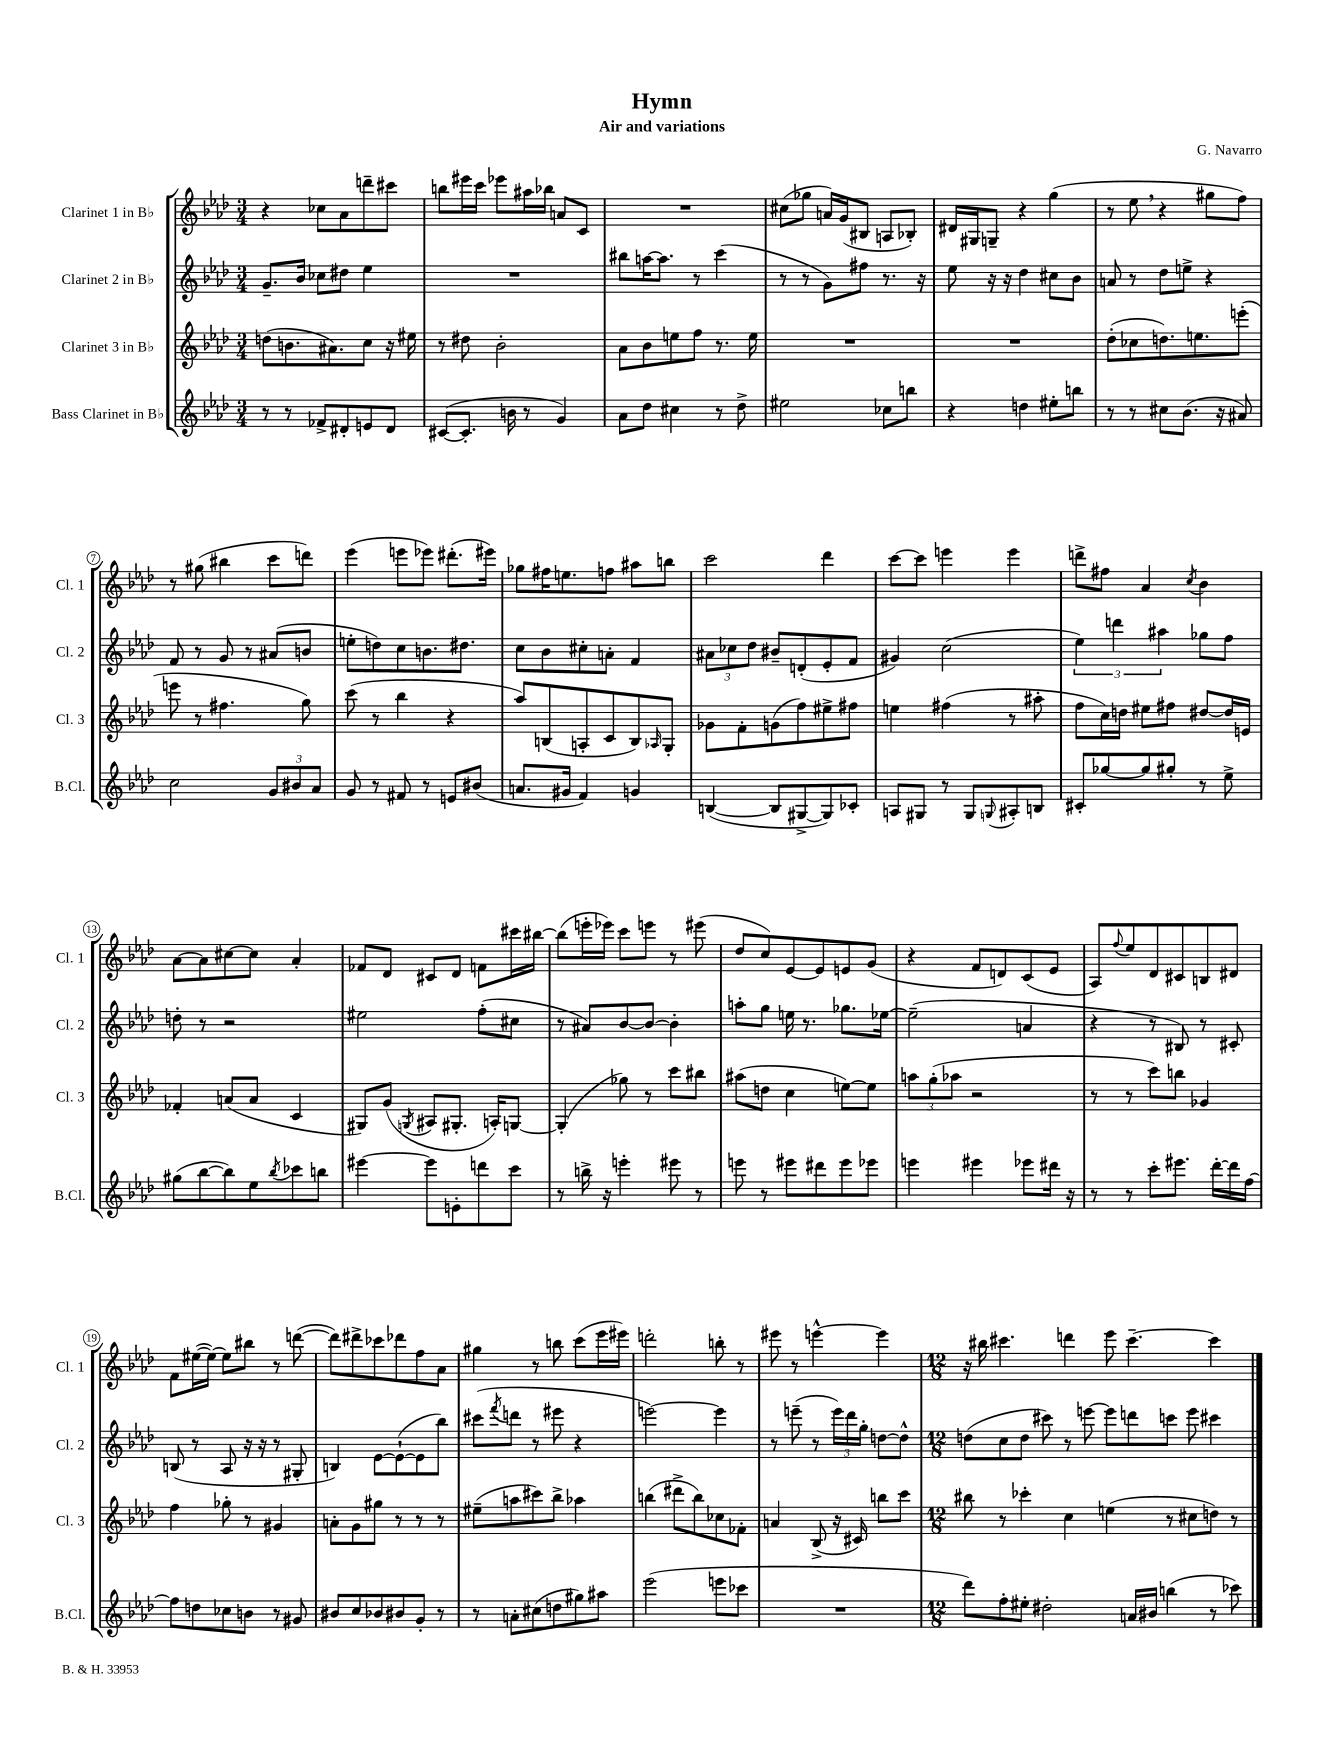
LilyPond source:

\header { title = "Hymn" composer = "G. Navarro" subtitle = "Air and variations" }
<<
\new StaffGroup <<
\new Staff = "s0" \with { instrumentName = "Clarinet 1 in Bb" shortInstrumentName = "Cl. 1" } {
    \clef treble \key aes \major \numericTimeSignature \time 3/4
    r4 ces''8 aes'8 d'''8-- cis'''8 |
    b''8 eis'''16 c'''16 ees'''8 ais''16 bes''16 a'8 c'8 |
    R2. |
    cis''8( ges''8 a'16) g'16( bis8 a8 bes8-.) |
    dis'16 gis16 g8-- r4 g''4( |
    r8 ees''8 \breathe r4 gis''8 f''8) |
    r8 gis''8( bis''4 c'''8 d'''8) |
    ees'''4( e'''8 ees'''8) dis'''8.-.( eis'''16) |
    ges''8 fis''16 e''8. f''8 ais''8 b''8 |
    c'''2 des'''4 |
    c'''8~ c'''8 e'''4 e'''4 |
    d'''8-> fis''8 aes'4 \acciaccatura { c''8 } bes'4 |
    aes'8~ aes'8 cis''8~ cis''8 aes'4-. |
    fes'8 des'8 cis'8 des'8 f'8 cis'''16 bis''16~ |
    bis''8( e'''16-. ees'''16) c'''8 e'''8 r8 eis'''8( |
    des''8 c''8) ees'8~ ees'8 e'8 g'8( |
    r4 f'8 d'8) c'8( ees'8 |
    aes8) \appoggiatura { f''8 } ees''8 des'8 cis'8 b8 dis'8 |
    f'8 eis''16~( eis''16~) eis''8 bis''8 r8 d'''8~( |
    d'''8) dis'''8-> ces'''8 des'''8 f''8 aes'8 |
    gis''4 r8 b''8 c'''8( ees'''16 eis'''16) |
    d'''2-. b''8-. r8 |
    eis'''8 r8 e'''4~-^ e'''4 |
    \numericTimeSignature \time 12/8 r16 bis''16 cis'''4. d'''4 ees'''8 cis'''4.~-- cis'''4 \bar "|." |
}
\new Staff = "s1" \with { instrumentName = "Clarinet 2 in Bb" shortInstrumentName = "Cl. 2" } {
    \clef treble \key aes \major \numericTimeSignature \time 3/4
    g'8.-- bes'16 ces''8 dis''8 ees''4 |
    R2. |
    bis''8 a''16~ a''8. r8 c'''4( |
    r8 r8 g'8) fis''8 r8. r16 |
    ees''8 r16 r16 des''4 cis''8 bes'8 |
    a'8 r8 des''8 e''8-> r4 |
    f'8 r8 g'8 r8 ais'8( b'8 |
    e''8-. d''8) c''8 b'8. dis''8. |
    c''8 bes'8 cis''8-. a'8-. f'4 |
    \tuplet 3/2 { ais'8 ces''8 des''8 } bis'8-- d'8-.( ees'8-. f'8 |
    gis'4) c''2( |
    \tuplet 3/2 { ees''4) d'''4 ais''4 } ges''8 f''8 |
    d''8-. r8 r2 |
    eis''2 f''8-.( cis''8 |
    r8 ais'8) bes'8~ bes'8~ bes'4-. |
    a''8-. g''8 e''16 r8. ges''8. ees''16~ |
    ees''2--( a'4 |
    r4 r8 bis8) r8 cis'8-. |
    b8( r8 aes8 r16 r16 r8 gis8-. |
    b4) ees'8~ ees'8~-!( ees'8 bes''8) |
    cis'''8( \acciaccatura { f'''8 } d'''8 r8 eis'''8 r4 |
    e'''2~) e'''4 |
    r8 e'''8--( r8 \tuplet 3/2 { e'''16) des'''16 g''16-. } d''8~ d''8-^ |
    \numericTimeSignature \time 12/8 d''8( c''8 d''8 cis'''8) r8 e'''8~ e'''8 d'''8 c'''8 e'''8 cis'''4 \bar "|." |
}
\new Staff = "s2" \with { instrumentName = "Clarinet 3 in Bb" shortInstrumentName = "Cl. 3" } {
    \clef treble \key aes \major \numericTimeSignature \time 3/4
    d''8( b'8. ais'8.) c''8 r16 eis''16 |
    r8 dis''8 bes'2-. |
    aes'8 bes'8 e''8 f''8 r8. e''16 |
    R2. |
    R2. |
    des''8-.( ces''8 d''8.) e''8. e'''8-.( |
    e'''8 r8 fis''4. g''8) |
    c'''8( r8 bes''4 r4 |
    aes''8) b8( a8-. c'8 b8) \grace { aes16 } g8-. |
    ges'8 f'8-. g'8( f''8) eis''8-> fis''8 |
    e''4 fis''4( r8 ais''8-. |
    f''8 c''16) d''16 eis''8 fis''8 dis''8~ dis''16 e'16 |
    fes'4-. a'8( a'8 c'4 |
    gis8) g'8( \acciaccatura { g8 } ais8 gis8.-. a16-.) g8~ |
    g4-.( ges''8) r8 c'''8 bis''8 |
    ais''8( d''8 c''4 e''8~) e''8 |
    \tuplet 3/2 { a''8 g''8-.( aes''8 } r2 |
    r8 r8 c'''8) b''8 ges'4 |
    f''4 ges''8-. r8 gis'4 |
    a'8-. g'8 gis''8 r8 r8 r8 |
    eis''8--( a''8 cis'''8) bes''8-> aes''4 |
    b''4( dis'''8-> b''8) ces''8 fes'8-. |
    a'4 bes8->( r16 cis'16) b''8 c'''8 |
    \numericTimeSignature \time 12/8 bis''8 r8 ces'''4-. c''4 e''4( r8 cis''8 d''8) r8 \bar "|." |
}
\new Staff = "s3" \with { instrumentName = "Bass Clarinet in Bb" shortInstrumentName = "B.Cl." } {
    \clef treble \key aes \major \numericTimeSignature \time 3/4
    r8 r8 fes'8-> dis'8-. e'8 dis'8 |
    cis'8~( cis'8.-. b'16 r8 g'4) |
    aes'8 des''8 cis''4 r8 des''8-> |
    eis''2 ces''8 b''8 |
    r4 d''4 eis''8-. b''8 |
    r8 r8 cis''8 bes'8.( r16 ais'8) |
    c''2 \tuplet 3/2 { g'8 bis'8 aes'8 } |
    g'8 r8 fis'8 r8 e'8 bis'8( |
    a'8. gis'16 f'4) g'4 |
    b4~( b8 gis8~-> gis8) ces'8-. |
    a8 gis8 r8 gis8 \appoggiatura { g8 } ais8-. b8 |
    cis'8-. ges''8~ ges''8 gis''8-. r8 ees''8-> |
    gis''8( bes''8~ bes''8) ees''8 \acciaccatura { bes''8 } ces'''8 b''8 |
    eis'''4~ eis'''8 e'8-. d'''8 c'''8 |
    r8 b''16-> r16 e'''4-. eis'''8 r8 |
    e'''8 r8 eis'''8 dis'''8 eis'''8 ees'''8 |
    e'''4 eis'''4 ees'''8 dis'''16 r16 |
    r8 r8 c'''8-. eis'''8. des'''16~-. des'''16 f''16~ |
    f''8 d''8 ces''8 b'8 r8 gis'8 |
    bis'8 c''8 bes'8 bis'8 g'8-. r8 |
    r8 a'8-. cis''8( d''8 gis''8) ais''8 |
    ees'''2( e'''8 ces'''8 |
    R2. |
    \numericTimeSignature \time 12/8 des'''8) f''8-. eis''8-. dis''2-. a'16 bis'16 b''4( r8 ces'''8) \bar "|." |
}
>>
>>
\layout { \context { \Score \override BarNumber.stencil = #(make-stencil-circler 0.1 0.3 ly:text-interface::print) } }
